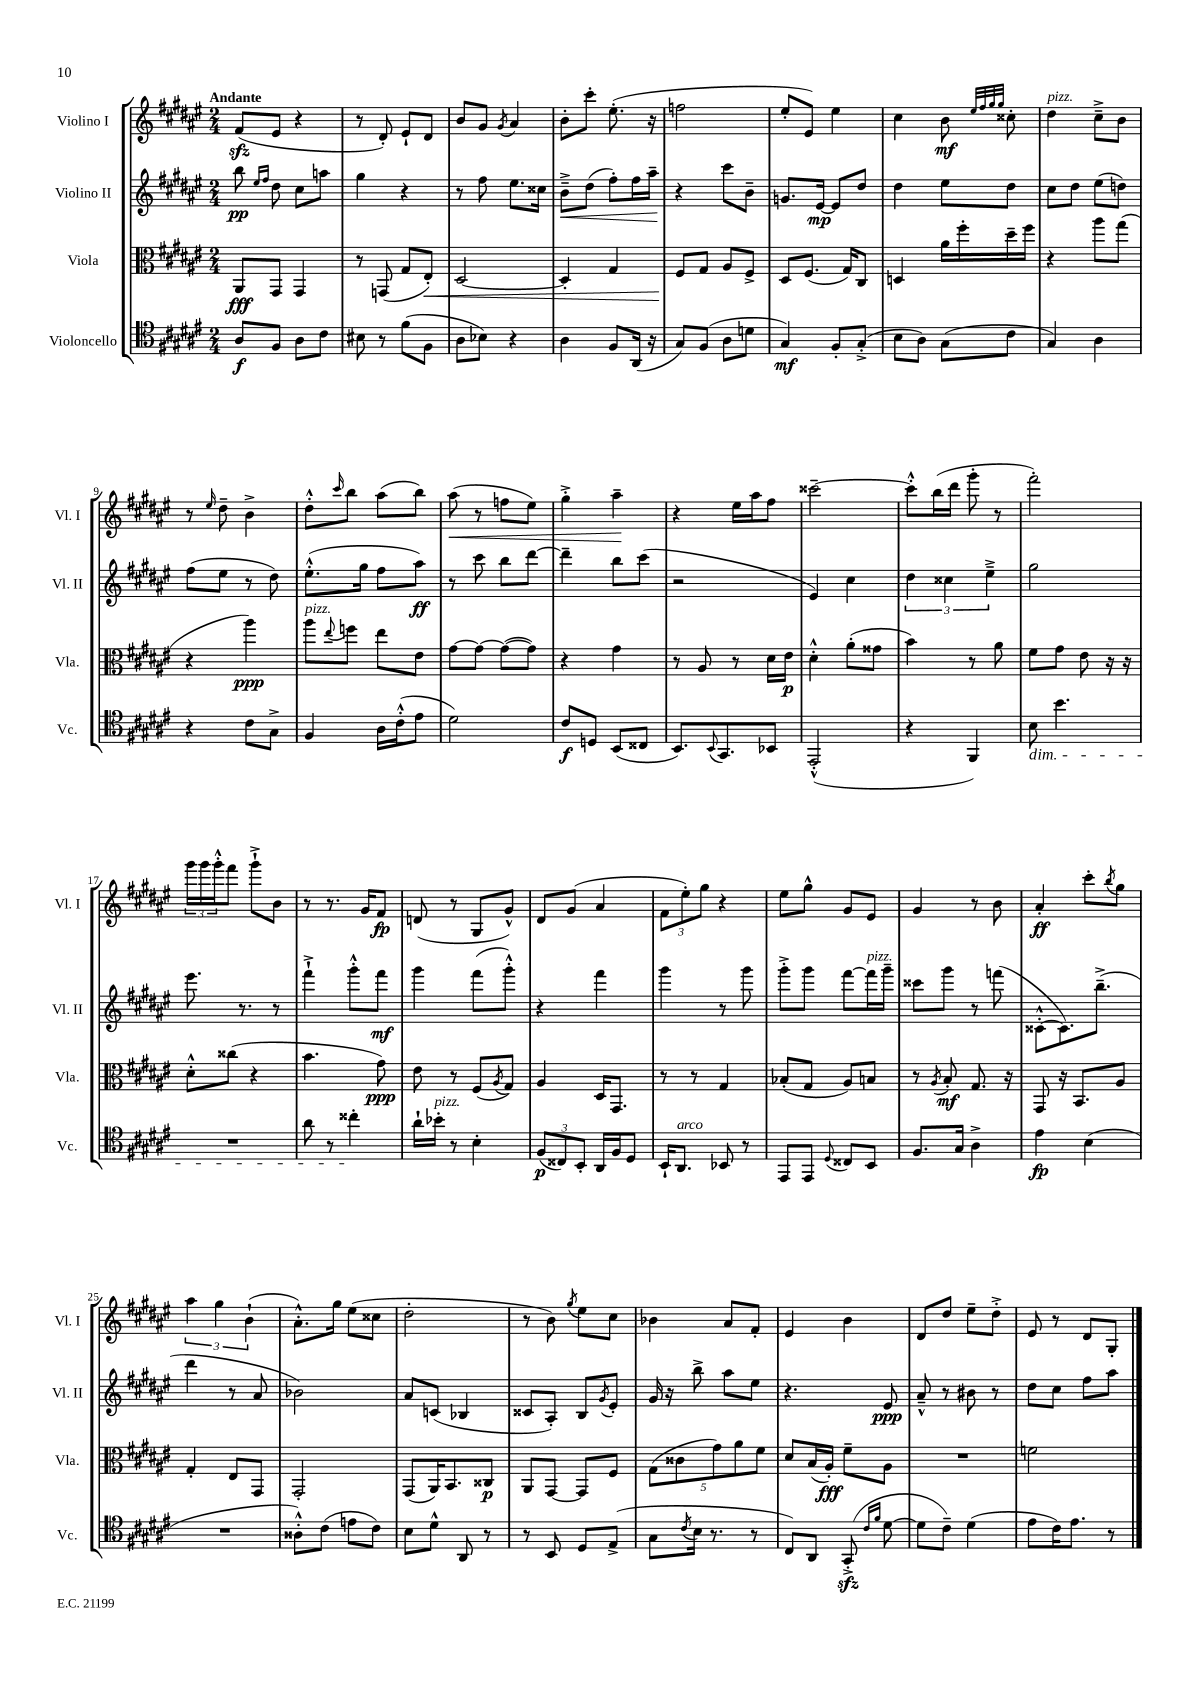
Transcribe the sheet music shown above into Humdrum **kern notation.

**kern	**kern	**kern	**kern
*staff4	*staff3	*staff2	*staff1
*clefC4	*clefC3	*clefG2	*clefG2
*k[f#c#g#d#a#e#]	*k[f#c#g#d#a#e#]	*k[f#c#g#d#a#e#]	*k[f#c#g#d#a#e#]
*M2/4	*M2/4	*M2/4	*M2/4
8A#	8AA#	8bb	(8f#
.	.	16qqee#	.
.	.	16qqff#	.
8F#	8GG#	8dd#	8e#
8A#	4GG#	8cc#	4r
8c#	.	8aa	.
=	=	=	=
8B#	8r	4gg#	8r
8r	(8GG	.	8d#')
(8f#	8G#	4r	8e#`
8F#	8E#')	.	8d#
=	=	=	=
8A#	[2D#	8r	8b
8B-)	.	8ff#	8g#
.	.	.	8qg#
4r	.	8.ee#	4a#
.	.	16cc##	.
=	=	=	=
4A#	4D#']	8b~^	8b'
.	.	(8dd#	8ccc#'
8F#	4G#	8ff#')	(8.ee#'
(16AA#	.	16ff#	.
16r	.	16aa#~	16r
=	=	=	=
8G#)	8F#	4r	2ff
(8F#	8G#	.	.
8A#	8A#	8ccc#	.
8d	8F#^	8b~	.
=	=	=	=
4G#)	8D#	8.g	8ee#'
.	(8.F#	.	8e#)
.	.	[16e#	.
8F#'	.	8e#]	4ee#
.	16G#)	.	.
(8G#'^	8C#	8dd#	.
=	=	=	=
8B	4D	4dd#	4cc#
8A#)	.	.	.
(8G#	16a#	8ee#	8b
.	16ff#'	.	.
.	.	.	32qqee#
.	.	.	32qqff#
.	.	.	32qqgg#
.	.	.	32qqgg#
8c#	16dd#~	8dd#	8cc##'
.	16ff#	.	.
=	=	=	=
4G#)	4r	8cc#	4dd#
.	.	8dd#	.
4A#	8aa#	(8ee#	8cc#~^
.	(8gg#	8dd)	8b
=	=	=	=
4r	4r	(8ff#	8r
.	.	.	16qqee#
.	.	8ee#	8dd#~
8c#	4aa#)	8r	4b^
8G#^	.	8dd#)	.
=	=	=	=
4F#	8aa#	(8.ee#'^^	8dd#'^^
.	8qqee#	.	16qqccc#
.	8ff	.	8bb
.	.	16gg#	.
16A#	8ee#	8ff#	(8aa#
(16c#'^^	.	.	.
8e#	8e#	8aa#)	8bb)
=	=	=	=
2d#)	[8g#	8r	(8aa#
.	8g#_	8ccc#	8r
.	(8g#_	8bb	8ff
.	8g#])	[8ddd#	8ee#)
=	=	=	=
8c#	4r	4ddd#~]	4gg#'^
8D	.	.	.
(8BB	4g#	8bb	4aa#~
8C##	.	(8ccc#	.
=	=	=	=
8.BB)	8r	2r	4r
.	8A#	.	.
8qqBB	.	.	.
8.GG#	.	.	.
.	8r	.	16ee#
.	.	.	16aa#
8BB-	16d#	.	8ff#
.	16e#	.	.
=	=	=	=
(2EE#'^^	4d#'^^	4e#)	[2ccc##~
.	(8a#'	4cc#	.
.	8g##	.	.
=	=	=	=
4r	4b)	6dd#	8ccc##'^^]
.	.	.	(16bb
.	.	6cc##	.
.	.	.	16ddd#
4FF#)	8r	.	8ggg#'
.	.	6ee#~^	.
.	8a#	.	8r
=	=	=	=
8B	8f#	2gg#	2fff#')
4.b	8g#	.	.
.	8e#	.	.
.	16r	.	.
.	16r	.	.
=	=	=	=
2r	8d#'^^	8.eee#	24ggg#
.	.	.	24ggg#
.	.	.	24ggg#'^^
.	(8cc##	.	8fff#
.	.	8.r	.
.	4r	.	8ggg#`^
.	.	8r	8b
=	=	=	=
8a#	4.b	4fff#`^	8r
8r	.	.	8.r
4cc##'	.	8ggg#'^^	.
.	.	.	16g#
.	8g#)	8fff#	8f#
=	=	=	=
16a#`	8e#	4ggg#	(8d
16b-'	.	.	.
8r	8r	.	8r
4B'	(8F#	(8fff#	8G#
.	8qA#	.	.
.	8G#)	8ggg#'^^)	8g#^^)
=	=	=	=
(12F#	4A#	4r	8d#
12C##)	.	.	.
.	.	.	(8g#
12BB'	.	.	.
16AA#	16D#	4fff#	4a#
16F#	8.GG#	.	.
8D#	.	.	.
=	=	=	=
16BB`	8r	4ggg#	12f#
8.AA#	.	.	.
.	.	.	12ee#')
.	8r	.	.
.	.	.	12gg#
8BB-	4G#	8r	4r
8r	.	8ggg#	.
=	=	=	=
8EE#	(8B-'	8ggg#'^	8ee#
8EE#	8G#	8ggg#	8gg#^^
8qqD#	.	.	.
8C##	8A#)	[8fff#	8g#
8BB	8B	16fff#]	8e#
.	.	16ggg#~	.
=	=	=	=
8.F#	8r	8ccc##	4g#
.	8qA#	.	.
.	8B'	8ggg#	.
16G#	.	.	.
4A#^	8.G#	8r	8r
.	.	(8fff	8b
.	16r	.	.
=	=	=	=
4e#	8GG#	[8c##'^^	4a#'
.	16r	8.c##])	.
.	8.BB	.	.
(4B	.	.	8ccc#'
.	.	(8.bb~^	.
.	.	.	8qbb
.	8A#	.	8gg#
=	=	=	=
2r	4G#'	4ddd#	6aa#
.	.	.	6gg#
.	8E#	8r	.
.	.	.	(6b`
.	8GG#	8a#	.
=	=	=	=
8A##'^^)	2GG#'	2b-)	8.a#'^^)
(8c#	.	.	.
.	.	.	16gg#
8e	.	.	(8ee#
8c#)	.	.	8cc##
=	=	=	=
8B	(8GG#	8a#	2dd#'
8d#^^	16AA#)	(8c	.
.	8.BB	.	.
8AA#	.	4B-	.
8r	8C##	.	.
=	=	=	=
8r	8AA#	8c##	8r
8BB	[8GG#	8A#')	8b)
.	.	.	8qgg#
8D#	8GG#]	8B	8ee#
.	.	8qg#	.
(8E#^	8F#	8e#'	8cc#
=	=	=	=
8G#	(10G#	16g#	4b-
.	.	16r	.
.	10c##	.	.
8qc#	.	.	.
16B	.	8bb^	.
8.r	.	.	.
.	10g#)	.	.
.	.	8aa#	8a#
.	10a#	.	.
8r	.	8ee#	8f#'
.	10f#	.	.
=	=	=	=
8C#)	8d#	4.r	4e#
8AA#	(16B	.	.
.	16A#')	.	.
(8GG#'^	8f#~	.	4b
16qqc#	.	.	.
16qqf#	.	.	.
[8d#	8A#	8e#	.
=	=	=	=
8d#]	2r	8a#~^^	8d#
8c#~)	.	8r	8dd#
(4d#	.	8b#	8ee#~
.	.	8r	8dd#'^
=	=	=	=
8e#	2f	8dd#	8e#
16c#)	.	8cc#	8r
8.e#	.	.	.
.	.	8ff#	8d#
8r	.	8aa#	8G#'
==	==	==	==
*-	*-	*-	*-
